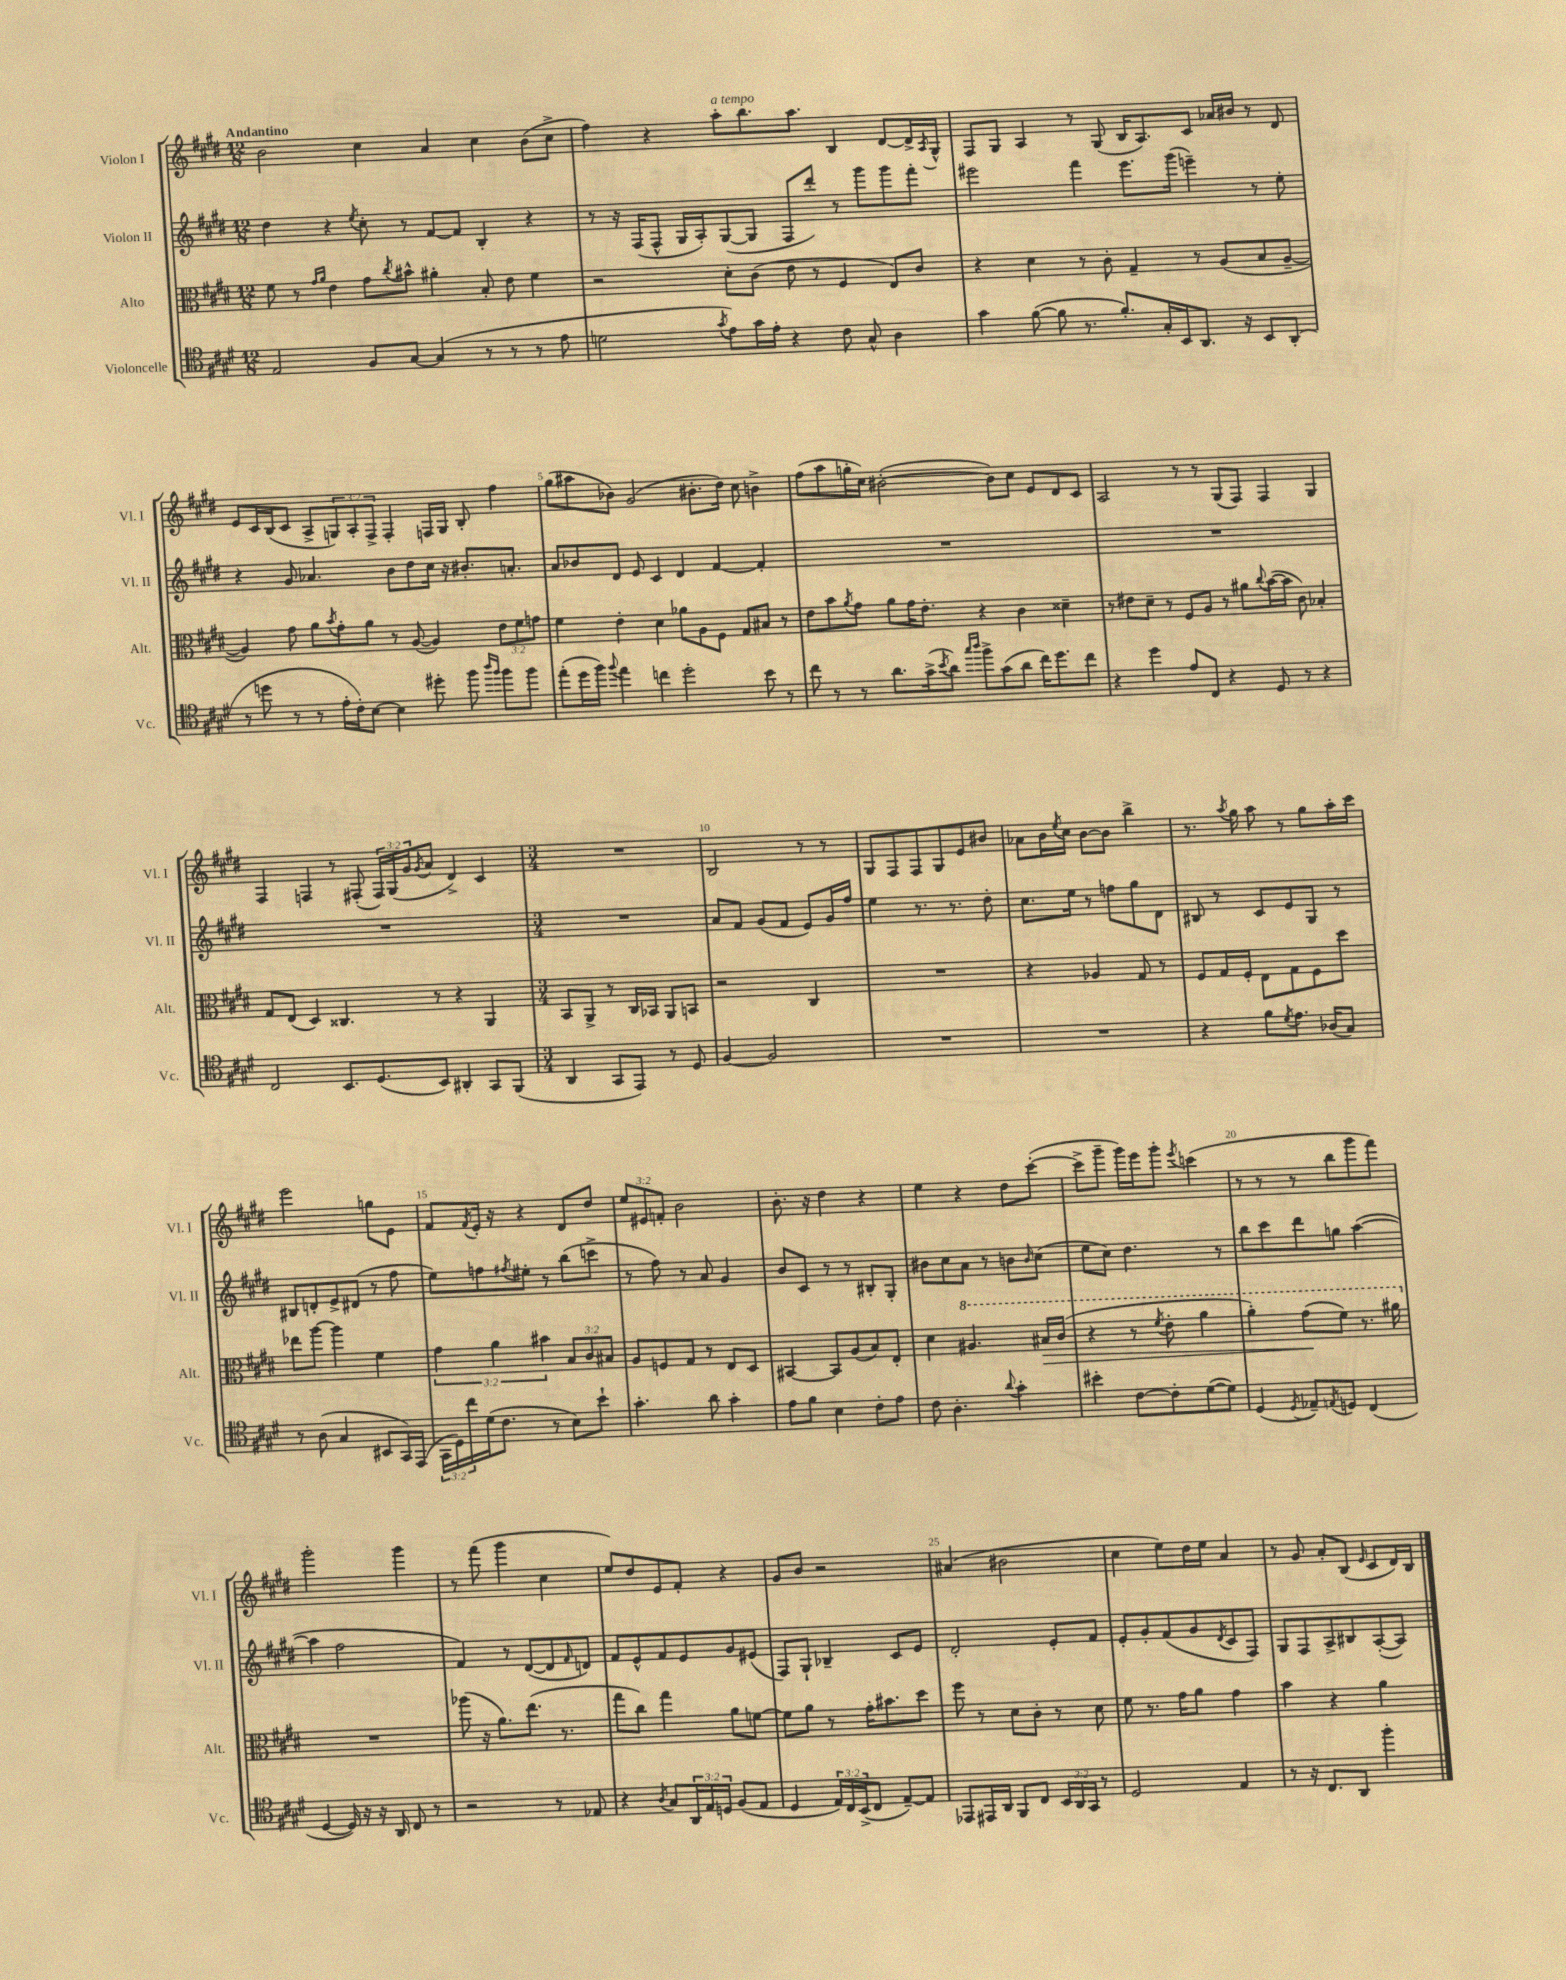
<<
\new StaffGroup <<
\new Staff = "s0" \with { instrumentName = "Violon I" shortInstrumentName = "Vl. I" } {
    \clef treble \key e \major \numericTimeSignature \time 12/8 \override Staff.TupletNumber.text = #tuplet-number::calc-fraction-text \tempo "Andantino"
    b'2 cis''4 a'4 cis''4 b'8( cis''8-> |
    fis''4) r4 a''8-.^\markup { \italic "a tempo" } b''8. a''8. b4 dis'8~ dis'16-> \acciaccatura { a8 } gis16-^ |
    fis8 gis8 a4 r8 gis8( b16 a8.) cis'8 aes'16 bis'16 r8 dis'8 |
    e'8 cis'16 b16( cis'8 a8-> \tuplet 3/2 { g8) a8-. fis8-> } fis4-. f16 g16 b8-. fis''4 |
    gis''8( ais''8 bes'8) gis'2( bis'8.-. dis''16) cis''8 b'4-> |
    fis''8( a''8 g''16-. cis''16) bis'2~-.( bis'8) cis''8 e'8 dis'8 cis'8 |
    a2 r8 r8 gis8( fis8) fis4 gis4 |
    fis4 f4 r8 fis8-.( \tuplet 3/2 { fis16) gis16( gis'16 } \acciaccatura { gis'8 } a'8 dis'4->) cis'4 |
    \numericTimeSignature \time 3/4 R2. |
    b2 r8 r8 |
    gis8 fis8 fis8 gis8 e'8 bis'8 |
    aes'8 b'16 \acciaccatura { e''8 } cis''16 b'8~ b'8 b''4-> |
    r8. \acciaccatura { a''8 } gis''16 a''8 r8 gis''8 a''16-. cis'''16 |
    e'''2 g''8 e'8 |
    fis'8 \acciaccatura { fis'8 } e'16-. r16 r4 dis'8 dis''8 |
    \tuplet 3/2 { e''8 eis'8 f'8-. } b'2 |
    b'8.-. r16 dis''4 r4 |
    e''4 r4 dis''8 cis'''8~-.( |
    cis'''8-> gis'''8-- gis'''16) e'''16 gis'''8-. \acciaccatura { e'''8 } c'''4( |
    r8 r8 r8 b''8 gis'''8 fis'''8) |
    gis'''2-. gis'''4 |
    r8 fis'''8( gis'''4 cis''4 |
    e''8) dis''8 e'8 fis'8-. r4 |
    gis'8 b'8 r2 |
    ais'4( bis'2 |
    cis''4 e''8) dis''16 e''16 a'4 |
    r8 gis'8 a'8-. b8( \grace { e'16 } cis'8 dis'16) b16 \bar "|." |
}
\new Staff = "s1" \with { instrumentName = "Violon II" shortInstrumentName = "Vl. II" } {
    \clef treble \key e \major \numericTimeSignature \time 12/8
    dis''4 r4 \acciaccatura { e''8 } cis''8-. r8 fis'8~ fis'8 b4-. r4 |
    r8 r16 fis16( fis8-^ gis16 a16-.) gis8~( gis8 fis8 dis'''8-.) r8 gis'''8 gis'''8 fis'''8-. |
    eis'''2 fis'''4 eis'''8. gis'''16( e'''4--) r8 e''8-. |
    r4 gis'8 aes'4. b'8 dis''8 cis''16 r16 bis'8.-. a'8.-. |
    a'8 bes'8 dis'8 e'8 cis'4 dis'4 fis'4~ fis'4-. |
    R1. |
    R1. |
    R1. |
    \numericTimeSignature \time 3/4 R2. |
    a'8 fis'8 gis'8( fis'8 e'8) gis'16 fis''16 |
    e''4 r8. r8. dis''8-. |
    cis''8. e''16 r8 f''8 gis''8 dis'8 |
    bis8 r8 cis'8 e'8 gis8 r8 |
    bis8 d'8-. e'8-> dis'8( r8 fis''8 |
    e''8) f''8 \acciaccatura { fis''8 } eis''8-. r8 b''8( c'''8-> |
    r8 fis''8) r8 a'8 gis'4 |
    b'8 cis'8 r8 r8 bis8-. gis8-. |
    bis'8 cis''8 a'8 r8 b'8 \grace { b'16 } cis''8( |
    e''8 cis''8) dis''4. r8 |
    b''8 cis'''8 dis'''8 g''8 a''4~( |
    a''4 fis''2 |
    fis'4) r8 dis'8~( dis'8 \grace { fis'16 } d'8) |
    fis'8 e'8-^ fis'8 e'8 gis'8 eis'8( |
    fis8) gis8-! bes4-- cis'8 e'8 |
    dis'2-. e'8-. fis'8 |
    e'8-. gis'8-. fis'8( gis'8 \acciaccatura { dis'8 } cis'8 fis8) |
    gis8 fis8 a8-> bis8 a8~-.( a8) \bar "|." |
}
\new Staff = "s2" \with { instrumentName = "Alto" shortInstrumentName = "Alt." } {
    \clef alto \key e \major \numericTimeSignature \time 12/8 \override Staff.TupletNumber.text = #tuplet-number::calc-fraction-text
    fis'8 r8 \grace { gis'16 a'16 } e'4 gis'8 \acciaccatura { cis''8 } bis'8-^ ais'4-. b8-. e'8 fis'4 |
    r2 dis'8-. cis'8( e'8 r8 fis4 e8) cis'8 |
    r4 dis'4 r8 cis'8-. gis4-- r8 a8( b8 a8~-- |
    a4) gis'8 a'8 \acciaccatura { b'8 } gis'8-. a'8 r8 a8~( a4) \tuplet 3/2 { e'8 fis'8 g'8 } |
    fis'4 e'4-. dis'4 aes'8 a8 fis8 gis8 bis8 r8 |
    e'8 b'8 \acciaccatura { a'8 } gis'8 a'8 gis'16 e'8.-. r4 cis'4 disis'4-- |
    r8 eis'8 dis'8-- r8 fis8 a8 r8 ais'8 \appoggiatura { cis''8 } b'16~( b'16 cis'8) bes4-. |
    gis8 e8( dis4) cisis4. r8 r4 a,4 |
    \numericTimeSignature \time 3/4 b,8 a,8-> r8 cis16 bes,16 a,8 b,8 |
    r2 cis4 |
    R2. |
    r4 aes4 gis8 r8 |
    fis8 gis16 fis16-. e8 gis8 fis8 dis''8 |
    ees''8 a''8~ a''4 fis'4 |
    \tuplet 3/2 { gis'4 a'4 bis'4 } \tuplet 3/2 { b8 cis'8 bis8 } |
    a8 f8 gis8 r8 e8 dis8 |
    bis,4~ bis,8 a8( b8) e8-. |
    dis'4 \ottava #1 ais'4. bis'16\> cis''16( |
    r4 r8 \acciaccatura { fis''8 } e''8-. a''4 |
    a''4-.) gis''8\!( fis''8) r8. ais''16 \ottava #0 |
    R2. |
    aes''8( r16 a'8.) e''8.( r8. |
    gis''8 cis''8) gis''4 a'8 f'8~ |
    f'8 a'8 r8 gis'16-. bis'8. dis''8 |
    fis''8 r8 dis'8 cis'8-. r8 dis'8 |
    fis'8 r8. gis'16 a'8 gis'4 |
    b'4 r4 a'4 \bar "|." |
}
\new Staff = "s3" \with { instrumentName = "Violoncelle" shortInstrumentName = "Vc." } {
    \clef tenor \key e \major \numericTimeSignature \time 12/8 \override Staff.TupletNumber.text = #tuplet-number::calc-fraction-text
    e2 fis8 gis8~ gis4( r8 r8 r8 e'8 |
    d'2 \acciaccatura { gis'8 } e'8) gis'16 e'16-. r4 cis'8 gis8-^ a4 |
    gis'4 fis'8~( fis'8 r8. fis'8.-.) gis16-. b,16 a,8. r16 b,8 a,8-.( |
    r8 d''8 r8 r8 e'16-. cis'16-.) b8~ b4 dis''8-. fis''8 \grace { a''16 fis''16 } fis''8 fis''8 |
    e''8-.( dis''16 fis''16) \appoggiatura { fis''8 } e''4 c''4 dis''2-. b'8 r8 |
    cis''8 r8 r8 a'8. gis'16->( \acciaccatura { b'8 } a'8) \grace { gis''16 a''16 } fis''8-> gis'8( a'8 cis''16) dis''8. cis''8 |
    r4 dis''4 e'8 cis8 r4 dis8 r8 r4 |
    cis2 b,8. dis8.( b,8) ais,4-. gis,8 fis,8( |
    \numericTimeSignature \time 3/4 a,4 gis,8 e,8) r8 dis8 |
    fis4~ fis2 |
    R2. |
    R2. |
    r4 fis'8 \acciaccatura { dis'8 } e'8. aes16( gis8) |
    r8 a8( gis4 bis,8 gis,16) e,16( |
    \tuplet 3/2 { gis,16 dis16) cis''16 } dis'16( cis'8. r8 b8) b'8-! |
    gis'4.-. a'8 gis'4-. |
    e'8 fis'8 b4 cis'8-. e'8 |
    cis'8 a4.-. \appoggiatura { a'8 } gis'4-. |
    bis'4-. cis'8~ cis'8-. dis'8~( dis'8) |
    dis4( \acciaccatura { dis8 } ees8--) \acciaccatura { e8 } d8 cis4( |
    dis4~ dis16) r16 r16 a,16 cis8 r8 |
    r2 r8 ees8 |
    r4 \acciaccatura { a8 } gis8 \tuplet 3/2 { a,16 e16 d16 } fis8( e8 |
    dis4 \tuplet 3/2 { e16) cis16 b,16->( } cis8 e8~--) e8 |
    ees,8 eis,16 a,16 fis,8 cis8 \tuplet 3/2 { b,16 a,16 gis,16 } r8 |
    dis2 e4 |
    r8 r16 cis8. a,8 fis''4-. \bar "|." |
}
>>
>>
\layout { \context { \Score \override BarNumber.break-visibility = ##(#f #t #t) barNumberVisibility = #(every-nth-bar-number-visible 5) } }
